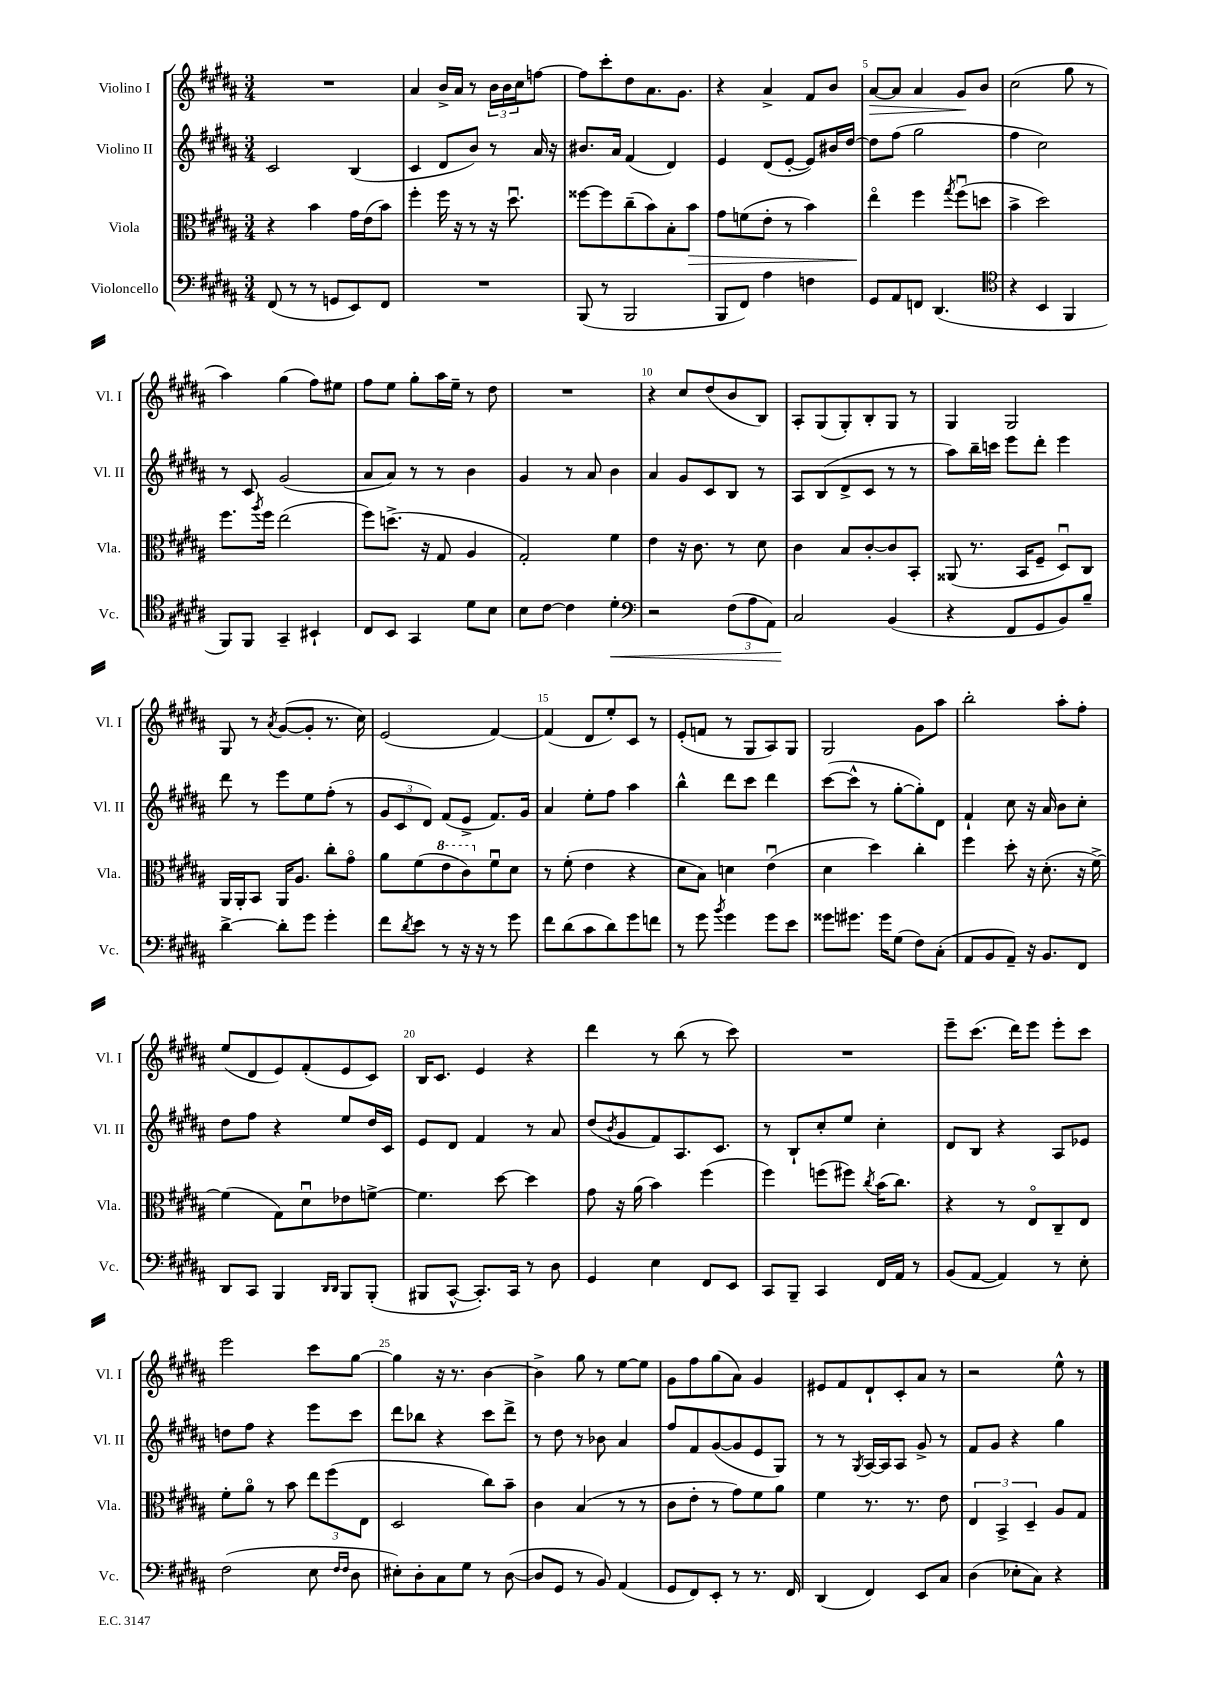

**kern	**dynam	**kern	**dynam	**kern	**kern	**dynam
*part4	*part4	*part3	*part3	*part2	*part1	*part1
*staff4	*staff4	*staff3	*staff3	*staff2	*staff1	*staff1
*I"Violoncello	*	*I"Viola	*	*I"Violino II	*I"Violino I	*
*I'Vc.	*	*I'Vla.	*	*I'Vl. II	*I'Vl. I	*
*clefF4	*	*clefC3	*	*clefG2	*clefG2	*
*k[f#c#g#d#a#]	*	*k[f#c#g#d#a#]	*	*k[f#c#g#d#a#]	*k[f#c#g#d#a#]	*
*M3/4	*	*M3/4	*	*M3/4	*M3/4	*
=1	=1	=1	=1	=1	=1	=1
(8FF#/	.	4r	.	2c#/	2.r	.
8r	.	.	.	.	.	.
8r	.	4b\	.	.	.	.
8GGn/L	.	.	.	.	.	.
8EE/)	.	16g#\LL	.	(4B/	.	.
.	.	(16e\J	.	.	.	.
8FF#/J	.	8b\J)	.	.	.	.
=2	=2	=2	=2	=2	=2	=2
2.r	.	4ff#'\	.	4c#/	4a#/	.
.	.	16ff#\	.	8d#/L	16b^/LL	.
.	.	16r	.	.	16a#/JJ	.
.	.	8r	.	8b/J)	8r	.
.	.	16r	.	8r	24b\LL	.
.	.	.	.	.	24b\	.
.	.	8.dd#u\	.	.	.	.
.	.	.	.	.	24cc#\J	.
.	.	.	.	16a#/	[8ffn\J	.
.	.	.	.	16r	.	.
=3	=3	=3	=3	=3	=3	=3
(8BBB/	.	[8ff##X\L	.	8.b#X/L	8ff\L]	.
8r	.	8ff##\]	.	.	8ccc#'\	.
.	.	.	.	16a#/Jk	.	.
2BBB/	.	(8cc#~\	.	(4f#/	8dd#\	.
.	.	8b\)	.	.	8.a#\	.
.	.	8B'\	.	4d#/)	.	.
.	.	.	.	.	8.g#\J	.
!	!	!	!LO:HP:b	!	!	!
.	.	8b\J	>	.	.	.
=4	=4	=4	=4	=4	=4	=4
8BBB/L	.	8g#\L	.	4e/	4r	.
8FF#/J)	.	(8fn\	.	.	.	.
4A#\	.	8e'\J	.	(8d#/L	4a#^/	.
.	.	8r	.	[8e'/J	.	.
4Fn\	.	4b\)	.	8e/L])	8f#/L	.
.	.	.	.	16b#X/L	8b/J	.
.	.	.	.	[16dd#/JJ	.	.
=5	=5	=5	=5	=5	=5	=5
!	!	!	!	!	!	!LO:HP:b
8GG#/L	.	4ee\	.	8dd#\L]	[8a#/L	>
8AA#/	.	.	.	(8ff#\J	8a#/J]	.
8FFn/J	.	4ff#\	]	2gg#\	4a#/	.
(4.DD#/	.	.	.	.	.	.
.	.	8qgg#/	.	.	.	.
.	.	(8ff#u\L	.	.	8g#/L	.
.	.	8ddn\J	.	.	8b/J	]
=6	=6	=6	=6	=6	=6	=6
*clefC4	*	*	*	*	*	*
4r	.	4b^\	.	4ff#\	(2cc#\	.
4BB/	.	2dd#\)	.	2cc#\)	.	.
4FF#/	.	.	.	.	8gg#\	.
.	.	.	.	.	8r	.
!!LO:LB:g=z
=7	=7	=7	=7	=7	=7	=7
8FF#/L)	.	8.ff#\L	.	8r	4aa#\)	.
8FF#/J	.	.	.	8c#/	.	.
.	.	8qaa#/	.	.	.	.
.	.	16ff#\Jk	.	.	.	.
4GG#~/	.	(2ee\	.	(2g#/	(4gg#\	.
4BB#X`/	.	.	.	.	8ff#\L)	.
.	.	.	.	.	8ee#X\J	.
=8	=8	=8	=8	=8	=8	=8
8C#/L	.	8ff#\L)	.	8a#/L	8ff#\L	.
8BB/J	.	(8.ddn^\J	.	8a#/J)	8ee\J	.
4GG#/	.	.	.	8r	8gg#'\L	.
.	.	16r	.	.	.	.
.	.	8G#/	.	8r	16aa#\L	.
.	.	.	.	.	16ee~\JJ	.
8d#\L	.	4A#/	.	4b\	8r	.
8B\J	.	.	.	.	8dd#\	.
=9	=9	=9	=9	=9	=9	=9
8B\L	.	2G#'/)	.	4g#/	2.r	.
[8c#\J	.	.	.	.	.	.
4c#\]	.	.	.	8r	.	.
.	.	.	.	8a#/	.	.
!	!LO:HP:b	!	!	!	!	!
4d#'\	<	4f#\	.	4b\	.	.
=10	=10	=10	=10	=10	=10	=10
*clefF4	*	*	*	*	*	*
2r	.	4e\	.	4a#/	4r	.
.	.	16r	.	8g#/L	8cc#/L	.
.	.	8.c#\	.	.	.	.
.	.	.	.	8c#/	(8dd#/	.
(12F#\L	.	8r	.	8B/J	8b/	.
12A#\	.	.	.	.	.	.
.	.	8d#\	.	8r	8B/J)	.
12AA#\J)	.	.	.	.	.	.
=11	=11	=11	=11	=11	=11	=11
2C#/	.	4c#\	.	8A#/L	8A#'/L	.
.	.	.	.	(8B/	(8G#/	.
.	.	8B/L	.	8d#^/	8G#'/)	.
.	.	[8c#'/	.	8c#/J	8B'/	.
(4BB/	[	8c#/]	.	8r	8G#/J	.
.	.	8BB'/J	.	8r	8r	.
=12	=12	=12	=12	=12	=12	=12
4r	.	(8AA##X/	.	8aa#\L)	4G#/	.
.	.	8.r	.	16bb~\L	.	.
.	.	.	.	16cccn\JJ	.	.
8FF#/L	.	.	.	8eee\L	2G#/	.
.	.	16BB/KL	.	.	.	.
8GG#/	.	8F#~/J	.	8ddd#'\J	.	.
8BB/)	.	8D#u/L)	.	4eee\	.	.
8B~/J	.	8C#/J	.	.	.	.
!!LO:LB:g=z
=13	=13	=13	=13	=13	=13	=13
[4d#^\	.	16AA#/LL	.	8ddd#\	8G#/	.
.	.	16AA#'/J	.	.	.	.
.	.	8BB/J	.	8r	8r	.
.	.	.	.	.	8qa#/	.
8d#'\L]	.	16AA#/KL	.	8eee\L	([8g#/L	.
.	.	8.A#/J	.	.	.	.
8g#\J	.	.	.	8ee\	8g#'/J]	.
4g#'\	.	8cc#'\L	.	(8ff#'\J	8.r	.
.	.	8g#\J	.	8r	.	.
.	.	.	.	.	16cc#\)	.
=14	=14	=14	=14	=14	=14	=14
8f#\L	.	8a#\L	.	12g#/L	(2e/	.
.	.	.	.	12c#/	.	.
8qd#/	.	.	.	.	.	.
8e\J	.	(8f#\	.	.	.	.
.	.	.	.	12d#/J)	.	.
*	*	*8va	*	*	*	*
8r	.	8ee\	.	(8f#/L	.	.
16r	.	8cc#\)	.	8e^/J	.	.
16r	.	.	.	.	.	.
*	*	*X8va	*	*	*	*
8r	.	8f#u\	.	8.f#/L)	[4f#/)	.
8g#\	.	8d#\J	.	.	.	.
.	.	.	.	16g#/Jk	.	.
=15	=15	=15	=15	=15	=15	=15
8f#\L	.	8r	.	4a#/	(4f#/]	.
(8d#\	.	(8f#'\	.	.	.	.
8c#\	.	4e\	.	8ee'\L	8d#/L	.
8d#\)	.	.	.	8ff#\J	8ee'/)	.
8g#\	.	4r	.	4aa#\	8c#/J	.
8fn\J	.	.	.	.	8r	.
=16	=16	=16	=16	=16	=16	=16
8r	.	8d#\L	.	4bb^^\	(8e'/L	.
8g#\	.	8B\J)	.	.	8fn/J	.
8qb/	.	.	.	.	.	.
4g#\	.	4dn\	.	8ddd#\L	8r	.
.	.	.	.	8ccc#\J	8G#/L	.
8g#\L	.	(4eu\	.	4ddd#\	8A#/)	.
8e\J	.	.	.	.	8G#/J	.
=17	=17	=17	=17	=17	=17	=17
8g##X\L	.	4d#\	.	([8ccc#\L	2G#/	.
8.g#X\J	.	.	.	8ccc#^^\J]	.	.
.	.	4dd#\)	.	8r	.	.
16g#\KL	.	.	.	.	.	.
(8G#\J	.	.	.	[8gg#'\L	.	.
8F#\L)	.	4cc#'\	.	8gg#'\])	8g#\L	.
(8C#'\J	.	.	.	8d#\J	8aa#\J	.
=18	=18	=18	=18	=18	=18	=18
8AA#/L	.	4ff#\	.	4f#`/	2bb'\	.
8BB/	.	.	.	.	.	.
8AA#~/J)	.	8dd#'\	.	8cc#\	.	.
16r	.	16r	.	16r	.	.
8.BB/L	.	(8.d#'\	.	16a#/	.	.
.	.	.	.	8b\L	8aa#'\L	.
8FF#/J	.	16r	.	8cc#'\J	8ff#'\J	.
.	.	[16f#^\)	.	.	.	.
!!LO:LB:g=z
=19	=19	=19	=19	=19	=19	=19
8DD#/L	.	(4f#\]	.	8dd#\L	(8ee/L	.
8CC#/J	.	.	.	8ff#\J	8d#/	.
4BBB/	.	8G#\L)	.	4r	8e/)	.
.	.	8d#u\	.	.	(8f#'/	.
16qqDD#/LL	.	.	.	.	.	.
16qqDD#/JJ	.	.	.	.	.	.
8BBB/L	.	8e-X\	.	8ee/L	8e/	.
(8BBB'/J	.	[8fn^\J	.	16dd#/L	8c#/J)	.
.	.	.	.	16c#/JJ	.	.
=20	=20	=20	=20	=20	=20	=20
8BBB#X/L	.	4.f\]	.	8e/L	16B/KL	.
.	.	.	.	.	8.c#/J	.
[8CC#^^/J	.	.	.	8d#/J	.	.
8.CC#'/L])	.	.	.	4f#/	4e/	.
.	.	[8dd#\	.	.	.	.
16CC#/Jk	.	.	.	.	.	.
8r	.	4dd#\]	.	8r	4r	.
8D#\	.	.	.	8a#/	.	.
=21	=21	=21	=21	=21	=21	=21
4GG#/	.	8g#\	.	(8dd#/L	4ddd#\	.
.	.	.	.	8qb/	.	.
.	.	16r	.	8g#/	.	.
.	.	(16a#\	.	.	.	.
4E\	.	4b\)	.	8f#/)	8r	.
.	.	.	.	8.A#/	(8bb\	.
8FF#/L	.	(4ff#\	.	.	8r	.
.	.	.	.	8.c#/J	.	.
8EE/J	.	.	.	.	8ccc#\)	.
=22	=22	=22	=22	=22	=22	=22
8CC#/L	.	4ff#\)	.	8r	2.r	.
8BBB~/J	.	.	.	8B`/L	.	.
4CC#/	.	(8ffn\L	.	8cc#'/	.	.
.	.	8ff#X\J)	.	8ee/J	.	.
.	.	8qcc#/	.	.	.	.
16FF#/LL	.	(16b\KL	.	4cc#'\	.	.
16AA#/JJ	.	8.cc#\J)	.	.	.	.
8r	.	.	.	.	.	.
=23	=23	=23	=23	=23	=23	=23
(8BB/L	.	4r	.	8d#/L	8eee~\L	.
[8AA#/J	.	.	.	8B/J	(8.ccc#\J	.
4AA#/])	.	8r	.	4r	.	.
.	.	.	.	.	16ddd#\KL)	.
.	.	8E/L	.	.	8eee\J	.
8r	.	8C#~/	.	8A#/L	8eee'\L	.
8E'\	.	8E/J	.	8e-X/J	8ccc#\J	.
!!LO:LB:g=z
=24	=24	=24	=24	=24	=24	=24
(2F#\	.	8f#'\L	.	8ddn\L	2eee\	.
.	.	8a#\J	.	8ff#\J	.	.
.	.	8r	.	4r	.	.
.	.	8b\	.	.	.	.
8E\	.	12ee\L	.	8eee\L	8ccc#\L	.
.	.	(12ff#\	.	.	.	.
16qqF#/LL	.	.	.	.	.	.
16qqF#/JJ	.	.	.	.	.	.
8D#\	.	.	.	8ccc#\J	[8gg#\J	.
.	.	12E\J	.	.	.	.
=25	=25	=25	=25	=25	=25	=25
8E#X'\L)	.	2D#/	.	8ddd#\L	4gg#\]	.
8D#'\	.	.	.	8bb-X\J	.	.
8C#\	.	.	.	4r	16r	.
.	.	.	.	.	8.r	.
8G#\J	.	.	.	.	.	.
8r	.	8cc#\L)	.	8ccc#\L	[4b\	.
([8D#\	.	8b~\J	.	8ddd#^\J	.	.
=26	=26	=26	=26	=26	=26	=26
8D#/L]	.	4c#\	.	8r	4b^\]	.
8GG#/J	.	.	.	8dd#\	.	.
8r	.	(4B/	.	8r	8gg#\	.
8BB/)	.	.	.	8b-X\	8r	.
(4AA#/	.	8r	.	4a#/	[8ee\L	.
.	.	8r	.	.	8ee\J]	.
=27	=27	=27	=27	=27	=27	=27
8GG#/L	.	8c#\L	.	8ff#/L	8g#\L	.
8FF#/)	.	8e'\J	.	8f#/	8ff#\	.
8EE'/J	.	8r	.	([8g#/	(8gg#\	.
8r	.	8g#\L)	.	8g#/]	8a#\J)	.
8.r	.	8f#\	.	8e/	4g#/	.
.	.	8a#\J	.	8G#/J)	.	.
16FF#/	.	.	.	.	.	.
=28	=28	=28	=28	=28	=28	=28
(4DD#/	.	4f#\	.	8r	8e#X/L	.
.	.	.	.	8r	8f#/	.
.	.	.	.	8qG#/	.	.
4FF#/)	.	8.r	.	[16A#/LL	8d#`/	.
.	.	.	.	16A#/J]	.	.
.	.	.	.	8A#/J	8c#'/	.
.	.	8.r	.	.	.	.
8EE/L	.	.	.	8g#^/	8a#/J	.
8C#/J	.	8e\	.	8r	8r	.
=29	=29	=29	=29	=29	=29	=29
(4D#\	.	6E/	.	8f#/L	2r	.
.	.	.	.	8g#/J	.	.
.	.	6BB^/	.	.	.	.
8E-X'\L	.	.	.	4r	.	.
.	.	6D#~/	.	.	.	.
8C#\J)	.	.	.	.	.	.
4r	.	8A#/L	.	4gg#\	8ee^^\	.
.	.	8G#/J	.	.	8r	.
==	==	==	==	==	==	==
*-	*-	*-	*-	*-	*-	*-
